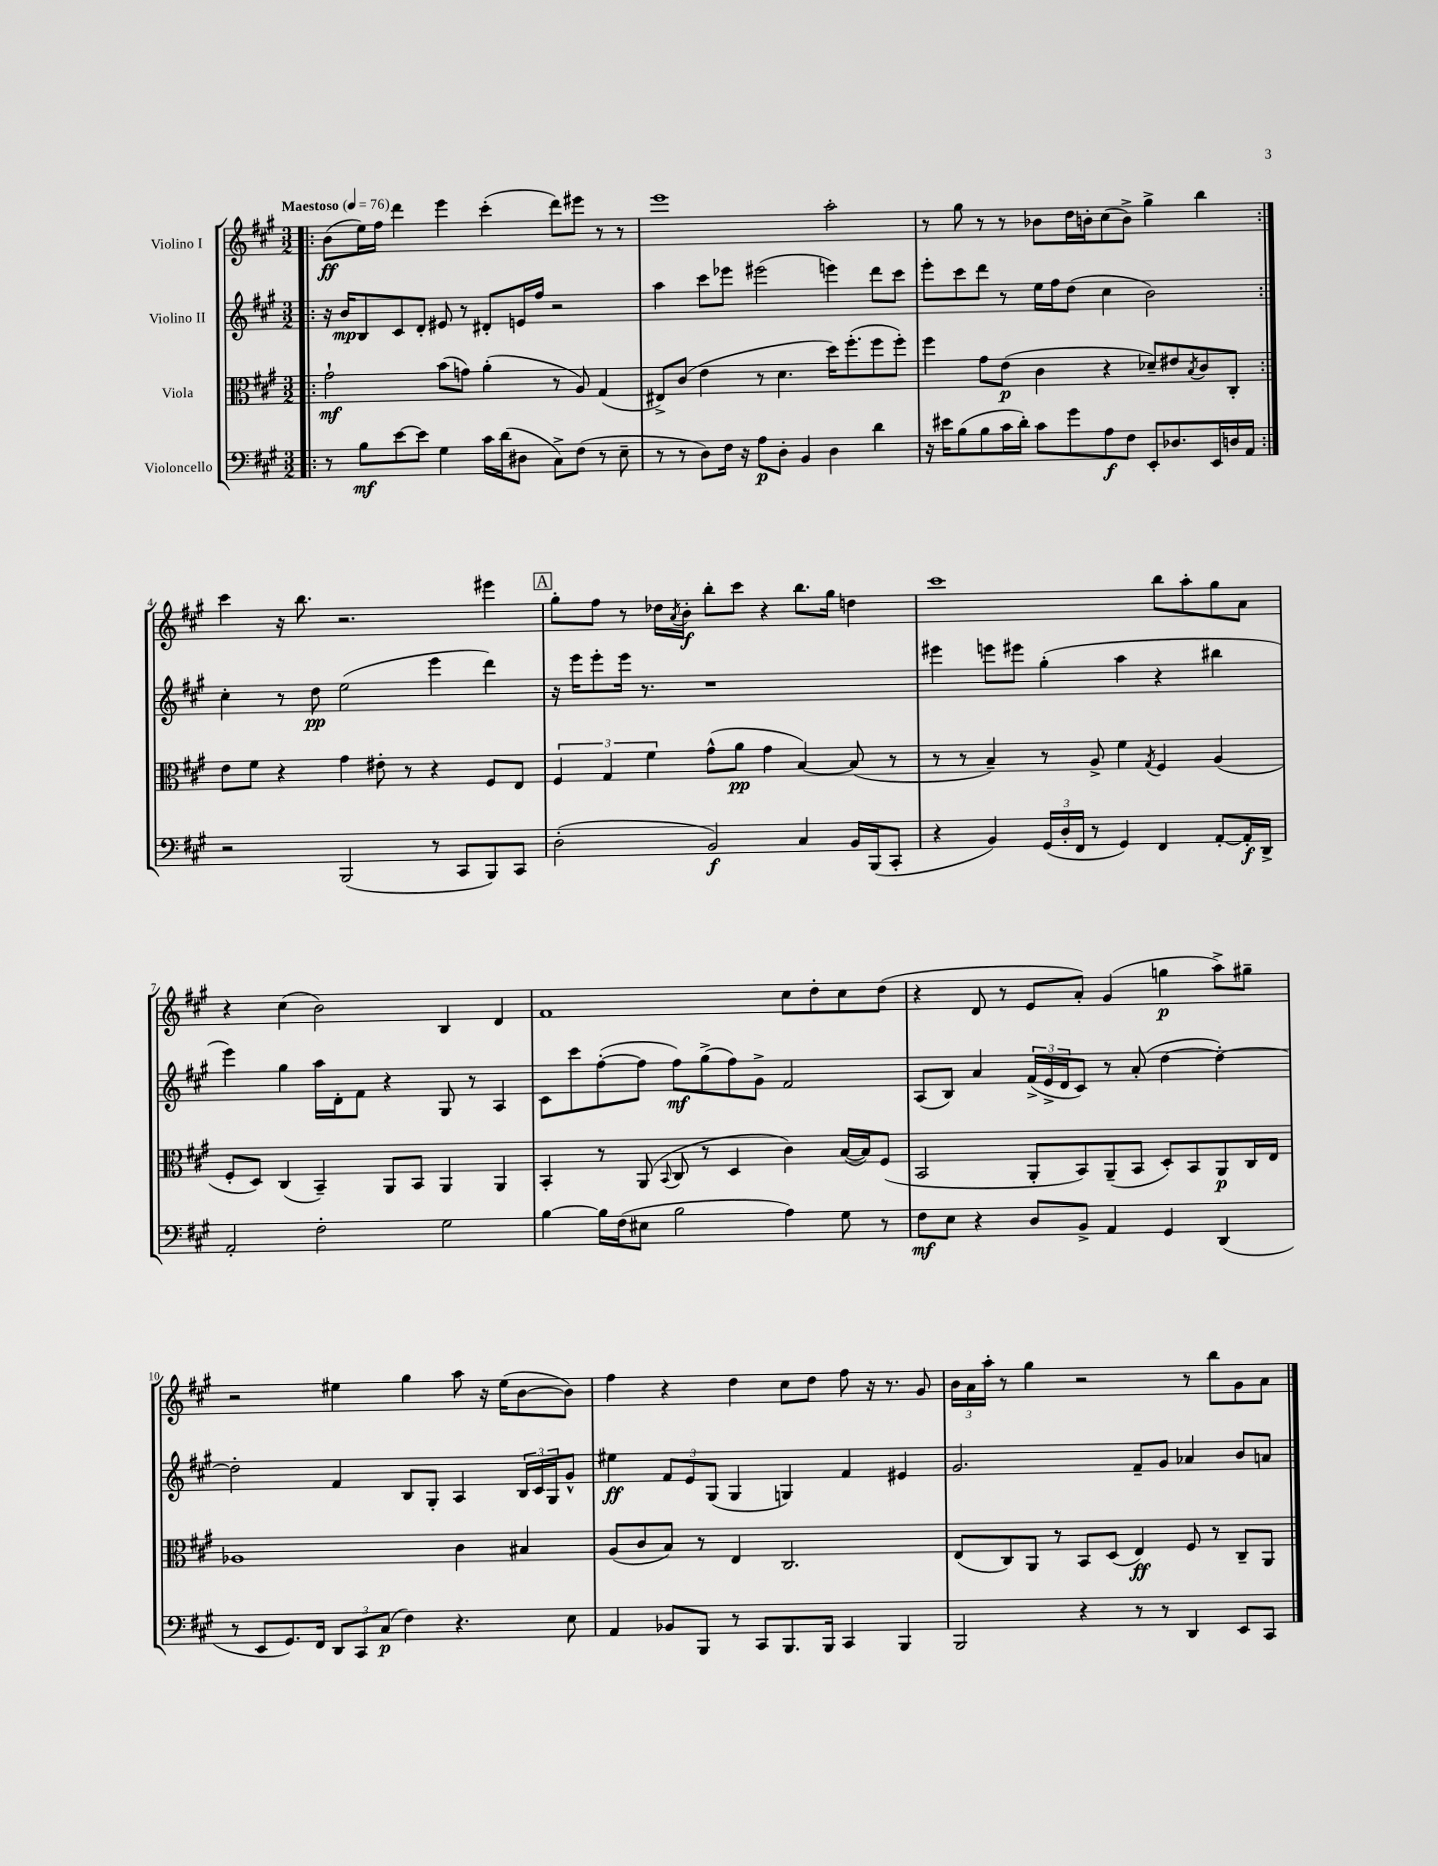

**kern	**dynam	**kern	**dynam	**kern	**dynam	**kern	**dynam
*part4	*part4	*part3	*part3	*part2	*part2	*part1	*part1
*staff4	*staff4	*staff3	*staff3	*staff2	*staff2	*staff1	*staff1
*I"Violoncello	*	*I"Viola	*	*I"Violino II	*	*I"Violino I	*
*clefF4	*	*clefC3	*	*clefG2	*	*clefG2	*
*k[f#c#g#]	*	*k[f#c#g#]	*	*k[f#c#g#]	*	*k[f#c#g#]	*
*M3/2	*	*M3/2	*	*M3/2	*	*M3/2	*
*MM76	*	*MM76	*	*MM76	*	*MM76	*
=1!|:	=1!|:	=1!|:	=1!|:	=1!|:	=1!|:	=1!|:	=1!|:
!	!	!	!	!	!	!LO:TX:a:B:t=Maestoso	!
8r	.	2g#`\	mf	16r	.	(8b\L	ff
.	.	.	.	16b/KL	mp	.	.
8B\L	mf	.	.	8B/	.	16ee\L)	.
.	.	.	.	.	.	16ff#\JJ	.
[8e\	.	.	.	8c#/	.	4ddd\	.
8e\J]	.	.	.	8d'/J	.	.	.
4G#\	.	(8b\L	.	8e#X/	.	4eee\	.
.	.	8gn\J)	.	8r	.	.	.
16c#\LL	.	(4a'\	.	8d#X'/L	.	(4ccc#'\	.
(16d\J	.	.	.	.	.	.	.
8D#X\J	.	.	.	16en/L	.	.	.
.	.	.	.	16ff#/JJ	.	.	.
8C#^\L)	.	8r	.	2r	.	8ddd\L)	.
(8F#\J	.	8A/)	.	.	.	8eee#X\J	.
8r	.	(4G#/	.	.	.	8r	.
8E~\	.	.	.	.	.	8r	.
=2	=2	=2	=2	=2	=2	=2	=2
8r	.	8E#X^/L)	.	4aa\	.	1eee	.
8r	.	(8c#/J	.	.	.	.	.
8D\L)	.	4e\	.	8ccc#\L	.	.	.
16F#\Jk	.	.	.	8eee-X\J	.	.	.
16r	.	.	.	.	.	.	.
8A\L	p	8r	.	(2eee#X\	.	.	.
8D'\J	.	4.d\	.	.	.	.	.
4BB/	.	.	.	.	.	.	.
4D\	.	16dd\KL)	.	4eeen\)	.	2aa'\	.
.	.	(8.ff#'\	.	.	.	.	.
4d\	.	8ff#\	.	8ddd\L	.	.	.
.	.	8ff#'\J)	.	8ccc#\J	.	.	.
=3	=3	=3	=3	=3	=3	=3	=3
16r	.	4ff#\	.	8eee'\L	.	8r	.
16e#X\KL	.	.	.	.	.	.	.
(8B\	.	.	.	8ccc#\	.	8gg#\	.
8B\	.	8g#\L	.	8ddd\J	.	8r	.
16c#\L	.	(8e\J	p	8r	.	8r	.
16d'\JJ)	.	.	.	.	.	.	.
8c#\L	.	4c#\	.	16ee\LL	.	8b-X\L	.
.	.	.	.	16ff#\J	.	.	.
8g#\	.	.	.	(8dd\J	.	16dd\L	.
.	.	.	.	.	.	16bn'\J	.
8A\	f	4r	.	4cc#\	.	(8cc#\	.
8F#\J	.	.	.	.	.	8b^\J)	.
8EE'/L	.	8d-X~/L)	.	2b\)	.	4gg#^\	.
8.D-X/	.	8e#X/	.	.	.	.	.
.	.	8qB/	.	.	.	.	.
.	.	8c#/	.	.	.	4bb\	.
16EE/L	.	.	.	.	.	.	.
16Dn/	.	8C#'/J	.	.	.	.	.
16AA/JJ	.	.	.	.	.	.	.
!!LO:LB:g=z
=4:|!	=4:|!	=4:|!	=4:|!	=4:|!	=4:|!	=4:|!	=4:|!
2r	.	8e\L	.	4cc#'\	.	4ccc#\	.
.	.	8f#\J	.	.	.	.	.
.	.	4r	.	8r	.	16r	.
.	.	.	.	.	.	8.bb\	.
.	.	.	.	8dd\	pp	.	.
(2BBB/	.	4g#\	.	(2ee\	.	2.r	.
.	.	8e#X'\	.	.	.	.	.
.	.	8r	.	.	.	.	.
8r	.	4r	.	4eee\	.	.	.
8CC#/L	.	.	.	.	.	.	.
8BBB/)	.	8F#/L	.	4ddd\)	.	4eee#X\	.
8CC#/J	.	8E/J	.	.	.	.	.
!!LO:REH:place=s1:t=A
=5	=5	=5	=5	=5	=5	=5	=5
(2D'\	.	6F#/	.	16r	.	8gg#'\L	.
.	.	.	.	16eee\KL	.	.	.
.	.	.	.	8eee'\	.	8ff#\J	.
.	.	6G#/	.	.	.	.	.
.	.	.	.	16eee\Jk	.	8r	.
.	.	.	.	8.r	.	.	.
.	.	6f#\	.	.	.	.	.
.	.	.	.	.	.	16dd-X\LL	.
.	.	.	.	.	.	8qa/	.
.	.	.	.	.	.	16b'\JJ	f
2BB/)	f	(8g#^^\L	.	1r	.	8bb'\L	.
.	.	8a\J	pp	.	.	8ccc#\J	.
.	.	4g#\	.	.	.	4r	.
4C#/	.	[4B/)	.	.	.	8.bb\L	.
.	.	.	.	.	.	16gg#\Jk	.
16BB/LL	.	(8B/]	.	.	.	4ddn\	.
(16BBB/J	.	.	.	.	.	.	.
8CC#'/J	.	8r	.	.	.	.	.
=6	=6	=6	=6	=6	=6	=6	=6
4r	.	8r	.	4eee#X\	.	1ccc#	.
.	.	8r	.	.	.	.	.
4BB/)	.	4B~/)	.	8eeen\L	.	.	.
.	.	.	.	8eee#X\J	.	.	.
(24GG#/LL	.	8r	.	(4gg#'\	.	.	.
24D'/	.	.	.	.	.	.	.
24FF#/JJ	.	.	.	.	.	.	.
8r	.	8A^/	.	.	.	.	.
4GG#/)	.	4f#\	.	4aa\	.	.	.
.	.	8qG#/	.	.	.	.	.
4FF#/	.	4F#/	.	4r	.	8bb\L	.
.	.	.	.	.	.	8aa'\	.
[8AA'/L	.	(4A/	.	4bb#X\	.	8gg#\	.
16AA'/L]	f	.	.	.	.	8a\J	.
16DD^/JJ	.	.	.	.	.	.	.
!!LO:LB:g=z
=7	=7	=7	=7	=7	=7	=7	=7
2AA'/	.	8F#'/L	.	4eee\)	.	4r	.
.	.	8D/J)	.	.	.	.	.
.	.	(4C#/	.	4gg#\	.	(4cc#\	.
2F#'\	.	4BB~/)	.	16aa\LL	.	2b\)	.
.	.	.	.	16d'\J	.	.	.
.	.	.	.	8f#\J	.	.	.
.	.	8AA/L	.	4r	.	.	.
.	.	8BB/J	.	.	.	.	.
2G#\	.	4AA/	.	8G#/	.	4B/	.
.	.	.	.	8r	.	.	.
.	.	4AA/	.	4A/	.	4d/	.
=8	=8	=8	=8	=8	=8	=8	=8
[4B\	.	4BB'/	.	8c#\L	.	1f#	.
.	.	.	.	8ccc#\	.	.	.
16B\LL]	.	8r	.	([8ff#'\	.	.	.
(16F#\J	.	.	.	.	.	.	.
8E#X\J	.	(8AA/	.	8ff#\J]	.	.	.
.	.	8qqBB/	.	.	.	.	.
2B\	.	8C#/	.	8ff#\L)	mf	.	.
.	.	8r	.	(8gg#^\	.	.	.
.	.	4D/	.	8ff#\)	.	.	.
.	.	.	.	8g#^\J	.	.	.
4A\)	.	4c#\)	.	2f#/	.	8cc#\L	.
.	.	.	.	.	.	8dd'\	.
8G#\	.	([16B/LL	.	.	.	8cc#\	.
.	.	16B/J])	.	.	.	.	.
8r	.	(8F#/J	.	.	.	(8dd\J	.
=9	=9	=9	=9	=9	=9	=9	=9
8F#\L	mf	2BB/	.	(8A/L	.	4r	.
8E\J	.	.	.	8B/J)	.	.	.
4r	.	.	.	4a/	.	8d/	.
.	.	.	.	.	.	8r	.
8D/L	.	8AA'/L	.	(24f#^/LL	.	8e/L	.
.	.	.	.	24e^/	.	.	.
.	.	.	.	24d/J	.	.	.
8BB^/J	.	8BB/)	.	8c#/J)	.	8a'/J)	.
4AA/	.	(8AA~/	.	8r	.	(4g#/	.
.	.	8BB/J	.	(8a'/	.	.	.
4GG#/	.	8D'/L)	.	[4dd\	.	4ggn\	p
.	.	8BB/	.	.	.	.	.
(4DD/	.	8AA/	p	4dd'\_)	.	8aa^\L)	.
.	.	16C#/L	.	.	.	8gg#X~\J	.
.	.	16E/JJ	.	.	.	.	.
!!LO:LB:g=z
=10	=10	=10	=10	=10	=10	=10	=10
8r	.	1A-X	.	2dd'\]	.	2r	.
8EE/L	.	.	.	.	.	.	.
8.GG#/)	.	.	.	.	.	.	.
16FF#/Jk	.	.	.	.	.	.	.
12DD/L	.	.	.	4f#/	.	4ee#X\	.
12CC#/	.	.	.	.	.	.	.
(12C#/J	p	.	.	.	.	.	.
4F#\)	.	.	.	8B/L	.	4gg#\	.
.	.	.	.	8G#'/J	.	.	.
4.r	.	4c#\	.	4A/	.	8aa\	.
.	.	.	.	.	.	16r	.
.	.	.	.	.	.	(16ee#\KL	.
.	.	4B#X/	.	24B/LL	.	[8b\	.
.	.	.	.	24c#/	.	.	.
.	.	.	.	24G#/J	.	.	.
8E\	.	.	.	8g#^^/J	.	8b\J])	.
=11	=11	=11	=11	=11	=11	=11	=11
4AA/	.	(8A/L	.	4ee#X\	ff	4ff#\	.
.	.	8c#/	.	.	.	.	.
8BB-X/L	.	8B/J)	.	12f#/L	.	4r	.
.	.	.	.	12e/	.	.	.
8BBB/J	.	8r	.	.	.	.	.
.	.	.	.	(12G#/J	.	.	.
8r	.	4E/	.	4G#/	.	4dd\	.
8CC#/L	.	.	.	.	.	.	.
8.BBB/	.	2.C#/	.	4Gn/)	.	8cc#\L	.
.	.	.	.	.	.	8dd\J	.
16BBB/Jk	.	.	.	.	.	.	.
4CC#/	.	.	.	4f#/	.	8ff#\	.
.	.	.	.	.	.	16r	.
.	.	.	.	.	.	8.r	.
4BBB/	.	.	.	4e#X/	.	.	.
.	.	.	.	.	.	8g#/	.
=12	=12	=12	=12	=12	=12	=12	=12
2BBB/	.	(8E/L	.	2.g#/	.	24b\LL	.
.	.	.	.	.	.	24a\	.
.	.	.	.	.	.	24aa'\JJ	.
.	.	8C#/)	.	.	.	8r	.
.	.	8AA/J	.	.	.	4gg#\	.
.	.	8r	.	.	.	.	.
4r	.	8BB/L	.	.	.	2r	.
.	.	(8D/J	.	.	.	.	.
8r	.	4E/)	ff	8f#~/L	.	.	.
8r	.	.	.	8g#/J	.	.	.
4DD/	.	8F#/	.	4a-X/	.	8r	.
.	.	8r	.	.	.	8bb\L	.
8EE/L	.	8C#~/L	.	8b/L	.	8g#\	.
8CC#/J	.	8AA/J	.	8an/J	.	8a\J	.
==	==	==	==	==	==	==	==
*-	*-	*-	*-	*-	*-	*-	*-
